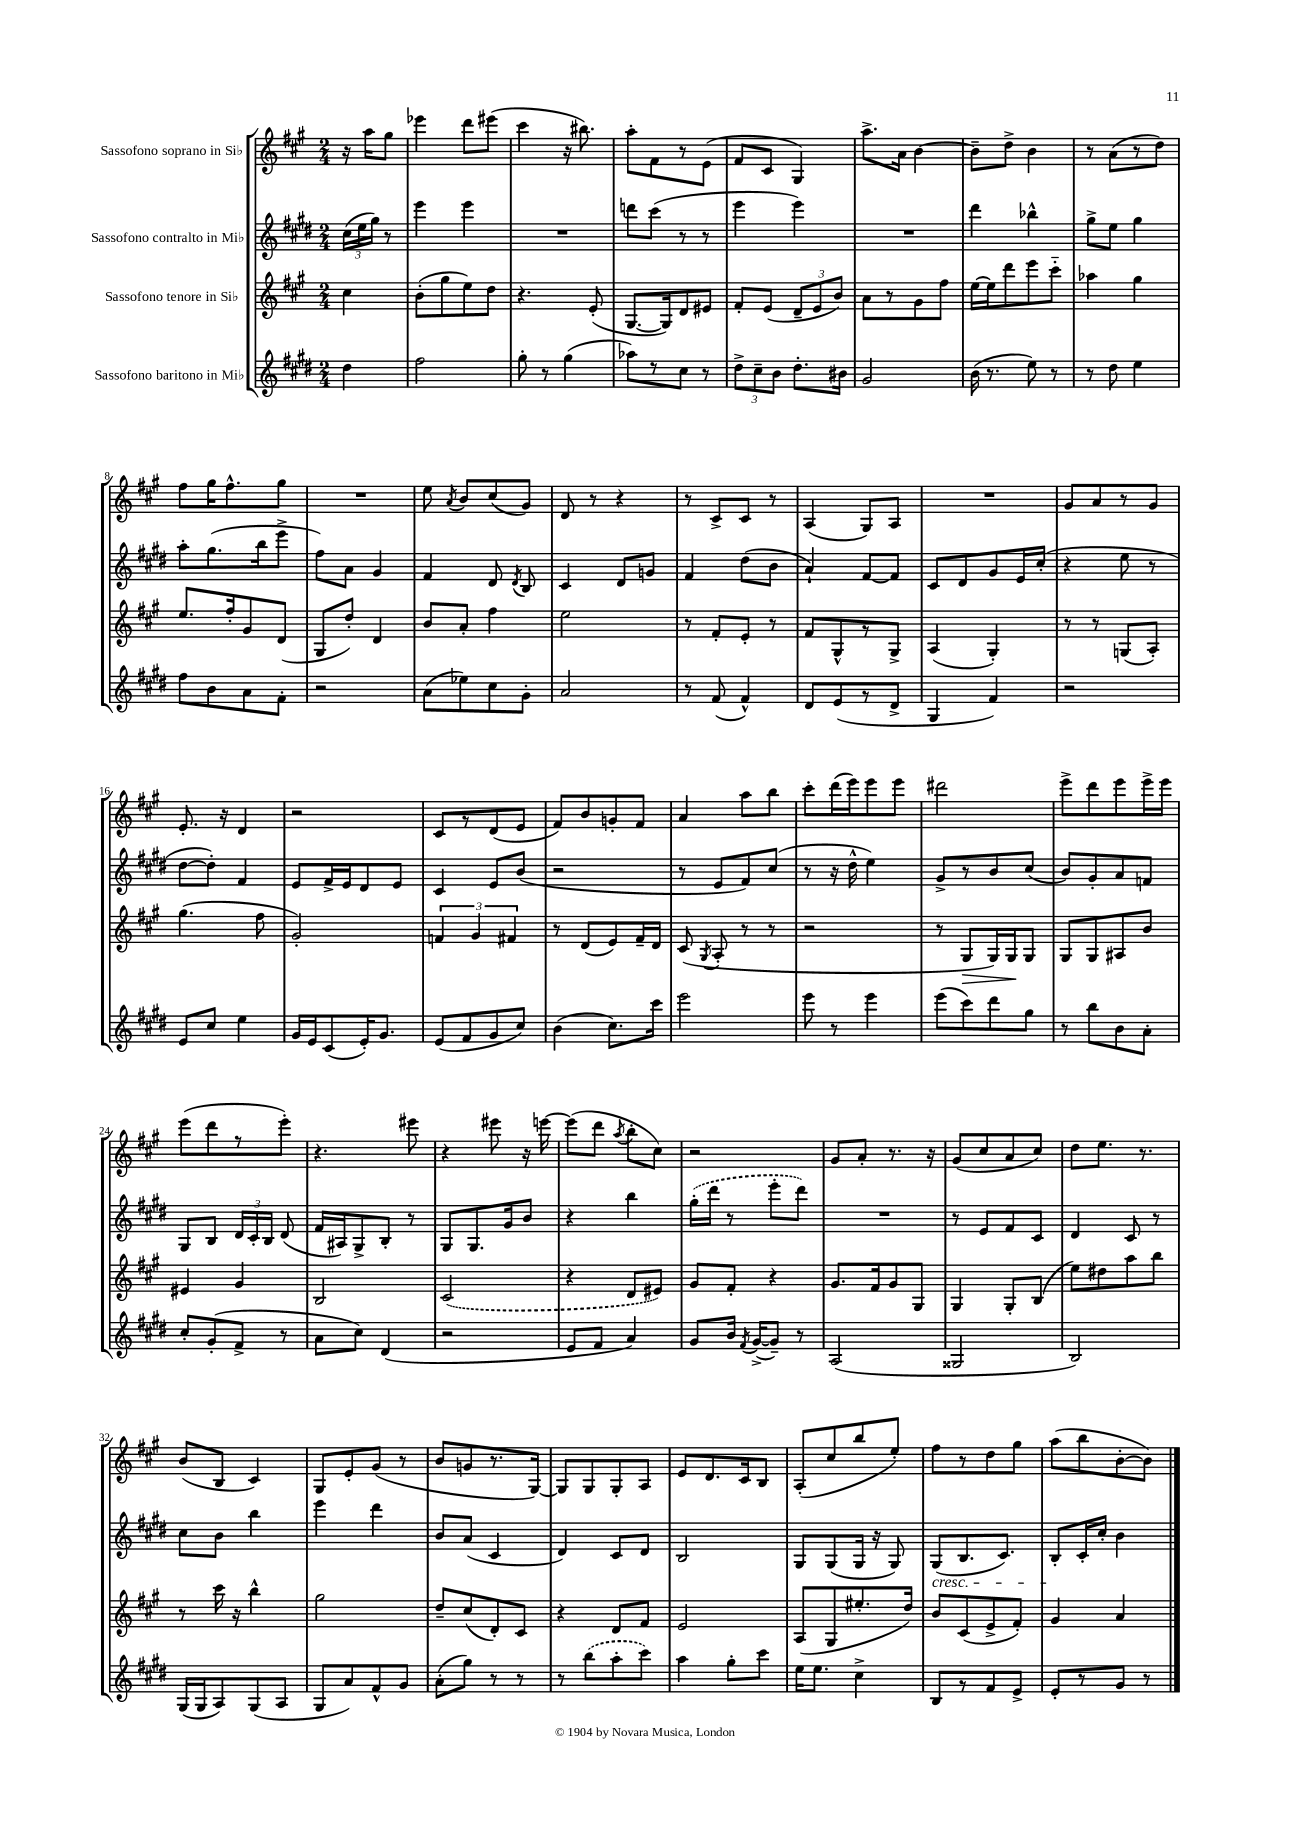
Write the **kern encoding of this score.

**kern	**kern	**kern	**kern
*staff4	*staff3	*staff2	*staff1
*clefG2	*clefG2	*clefG2	*clefG2
*k[f#c#g#d#]	*k[f#c#g#]	*k[f#c#g#d#]	*k[f#c#g#]
*M2/4	*M2/4	*M2/4	*M2/4
4dd#\	4cc#\	(24cc#\LL	16r
.	.	24ee\	.
.	.	.	16aa\LK
.	.	24gg#\JJ)	.
.	.	8r	8gg#\J
=	=	=	=
2ff#\	(8b'\L	4eee\	4eee-\
.	8gg#\	.	.
.	8ee\)	4eee\	8ddd\L
.	8dd\J	.	(8eee#\J
=	=	=	=
8gg#'\	4.r	2r	4ccc#\
8r	.	.	.
(4gg#\	.	.	16r
.	.	.	8.bb#\)
.	(8e'/	.	.
=	=	=	=
8aa-\L)	[8.G#/L	8ddd\L	8aa'\L
8r	.	(8ccc#\J	8f#\
.	16G#/]k)	.	.
8cc#\J	8d/	8r	8r
8r	8e#/J	8r	(8e\J
=	=	=	=
12dd#^\L	8f#'/L	4eee\	8f#/L
12cc#~\	.	.	.
.	(8e/J	.	8c#/J
12b\J	.	.	.
8.dd#'\L	12d~/L	4eee\)	4G#/)
.	12e/	.	.
.	12b/J)	.	.
16b#\Jk	.	.	.
=	=	=	=
2g#/	8a\L	2r	8.aa^\L
.	8r	.	.
.	.	.	16a\Jk
.	8g#\	.	[4b\
.	8ff#\J	.	.
=	=	=	=
(16b\	[16ee\LL	4ddd#\	8b~\]L
8.r	16ee\]J	.	.
.	8ddd\	.	8dd^\J
8ee\)	8eee\	4bb-^^\	4b\
8r	8ccc#'~\J	.	.
=	=	=	=
8r	4aa-\	8gg#^\L	8r
8dd#\	.	8ee\J	(8a\L
4ee\	4gg#\	4gg#\	8r
.	.	.	8dd\J)
=	=	=	=
8ff#\L	8.ee/L	8aa'\L	8ff#\L
8b\	.	(8.gg#\	16gg#\K
.	16ff#'/k	.	8.ff#^^\
8a\	8g#/	.	.
.	.	16bb\k	.
8f#'\J	(8d/J	8eee^\J	8gg#\J
=	=	=	=
2r	8G#/L	8ff#\L)	2r
.	8dd'/J)	8a\J	.
.	4d/	4g#/	.
=	=	=	=
(8a\L	8b/L	4f#/	8ee\
.	.	.	8qa/
8ee-\)	8a'/J	.	8b/L
8cc#\	4ff#\	8d#/	(8cc#/
.	.	8qd#/	.
8g#'\J	.	8B/	8g#/J)
=	=	=	=
2a/	2ee\	4c#/	8d/
.	.	.	8r
.	.	8d#/L	4r
.	.	8g/J	.
=	=	=	=
8r	8r	4f#/	8r
(8f#/	8f#'/L	.	8c#^/L
4f#^^/)	8e'/J	(8dd#\L	8c#/J
.	8r	8b\J	8r
=	=	=	=
8d#/L	8f#/L	4a`/)	(4A/
(8e/	8G#^^/	.	.
8r	8r	[8f#/L	8G#/L)
8d#^/J	8G#^/J	8f#/]J	8A/J
=	=	=	=
4G#/	(4A/	8c#/L	2r
.	.	8d#/	.
4f#/)	4G#'/)	8g#/	.
.	.	16e/L	.
.	.	(16cc#'/JJ	.
=	=	=	=
2r	8r	4r	8g#/L
.	8r	.	8a/
.	(8G/L	8ee\	8r
.	8A'/J)	8r	8g#/J
=	=	=	=
8e/L	(4.gg#\	[8dd#\L	8.e'/
8cc#/J	.	8dd#'\]J)	.
.	.	.	16r
4ee\	.	4f#/	4d/
.	8ff#\	.	.
=	=	=	=
16g#/LL	2g#'/)	8e/L	2r
16e/J	.	.	.
(8c#/	.	16f#^/L	.
.	.	16e/J	.
16e'/K)	.	8d#/	.
8.g#/J	.	.	.
.	.	8e/J	.
=	=	=	=
(8e/L	6f/	4c#/	8c#/L
8f#/	.	.	8r
.	6g#/	.	.
8g#/	.	8e/L	(8d/
.	6f#/	.	.
8cc#/J)	.	(8b/J	8e/J
=	=	=	=
(4b\	8r	2r	8f#/L)
.	(8d/L	.	8b/
8.cc#\L)	8e/)	.	8g'/
.	16f#~/L	.	8f#/J
16ccc#\Jk	16d/JJ	.	.
=	=	=	=
2eee\	(8c#/	8r	4a/
.	8qG#/	.	.
.	8A'/	8e/L	.
.	8r	8f#/)	8aa\L
.	8r	(8cc#/J	8bb\J
=	=	=	=
8eee\	2r	8r	8ccc#'\L
8r	.	16r	(16ddd\L
.	.	16dd#^^\	16eee\J)
4eee\	.	4ee\)	8eee\
.	.	.	8eee\J
=	=	=	=
(8eee\L	8r	8g#^/L	2ddd#\
8ccc#\)	8G#/L	8r	.
8ddd#\	16G#/L)	8b/	.
.	16G#/J	.	.
8gg#\J	8G#/J	(8cc#/J	.
=	=	=	=
8r	8G#/L	8b/L)	8eee^\L
8bb\L	8G#/	8g#'/	8ddd\
8b\	8A#/	8a/	8eee\
8a'\J	8b/J	8f/J	16eee^\L
.	.	.	16eee\JJ
=	=	=	=
8cc#'/L	4e#/	8G#/L	(8eee\L
(8g#'/	.	8B/J	8ddd\
8f#^/J	4g#/	24d#/LL	8r
.	.	24c#'/	.
.	.	24B/JJ	.
8r	.	(8d#/	8eee'\J)
=	=	=	=
8a\L	2B/	16f#/LL	4.r
.	.	16A#/J)	.
8cc#\J)	.	8G#^/	.
(4d#/	.	8B'/J	.
.	.	8r	8eee#\
=	=	=	=
2r	(2c#/	8G#/L	4r
.	.	8.G#/	.
.	.	.	8eee#\
.	.	16g#/k	.
.	.	8b/J	16r
.	.	.	[16eee\
=	=	=	=
8e/L	4r	4r	(8eee\]L
8f#/J	.	.	8ddd\J
.	.	.	8qaa/
4a/)	8d/L	4bb\	8bb'\L
.	8e#/J)	.	8cc#\J)
=	=	=	=
8g#/L	8g#/L	(16gg#'\LL	2r
.	.	16ddd#\JJ	.
16b/Jk	8f#'/J	8r	.
8qf#/	.	.	.
([16g#^/LK	.	.	.
8g#~/]J)	4r	8eee'\L	.
8r	.	8ddd#\J)	.
=	=	=	=
(2A/	8.g#/L	2r	8g#/L
.	.	.	8a'/J
.	16f#/k	.	.
.	8g#/	.	8.r
.	8G#/J	.	.
.	.	.	16r
=	=	=	=
2G##/	4G#/	8r	(8g#/L
.	.	8e/L	8cc#/
.	8G#'/L	8f#/	8a/
.	(8B/J	8c#/J	8cc#/J)
=	=	=	=
2B/)	8ee\L)	4d#/	8dd\L
.	8dd#\	.	8.ee\J
.	8aa\	8c#/	.
.	.	.	8.r
.	8bb\J	8r	.
=	=	=	=
(16G#/LL	8r	8cc#\L	(8b/L
16G#/J	.	.	.
8A/)	16ccc#\	8b\J	8B/J
.	16r	.	.
(8G#/	4bb^^\	4bb\	4c#/)
8A/J	.	.	.
=	=	=	=
8G#/L	2gg#\	4eee\	8G#/L
8a/)	.	.	8e'/
8f#^^/	.	4ddd#\	(8g#/J
8g#/J	.	.	8r
=	=	=	=
(8a'\L	8dd~/L	8b/L	8b/L
8gg#\J)	(8cc#/	(8a/J	8g/
8r	8d'/)	4c#/	8.r
8r	8c#/J	.	.
.	.	.	[16G#/Jk)
=	=	=	=
8r	4r	4d#/)	8G#/]L
(8bb\L	.	.	8G#/
8aa'\	8d/L	8c#/L	8G#'/
8ccc#\J)	8f#/J	8d#/J	8A/J
=	=	=	=
4aa\	2e/	2B/	8e/L
.	.	.	8.d/
8gg#'\L	.	.	.
.	.	.	16c#/k
8ccc#\J	.	.	8B/J
=	=	=	=
16ee\LK	(8A/L	8G#/L	(8A'/L
8.ee\J	.	.	.
.	8G#/	(8G#/	8cc#/
4cc#^\	8.ee#'/	16G#/Jk	8bb/
.	.	16r	.
.	.	8G#/)	8ee'/J)
.	16dd/Jk)	.	.
=	=	=	=
8B/L	8b/L	(8G#/L	8ff#\L
8r	(8c#/	8.B/	8r
8f#/	8e^/	.	8dd\
.	.	8.c#/J)	.
8e^/J	8f#'/J)	.	8gg#\J
=	=	=	=
8e'/L	4g#/	8B'/L	(8aa\L
8r	.	16c#'/L	8bb\
.	.	16cc#'/JJ	.
8g#/J	4a/	4b\	[8b'\
8r	.	.	8b\]J)
==	==	==	==
*-	*-	*-	*-
